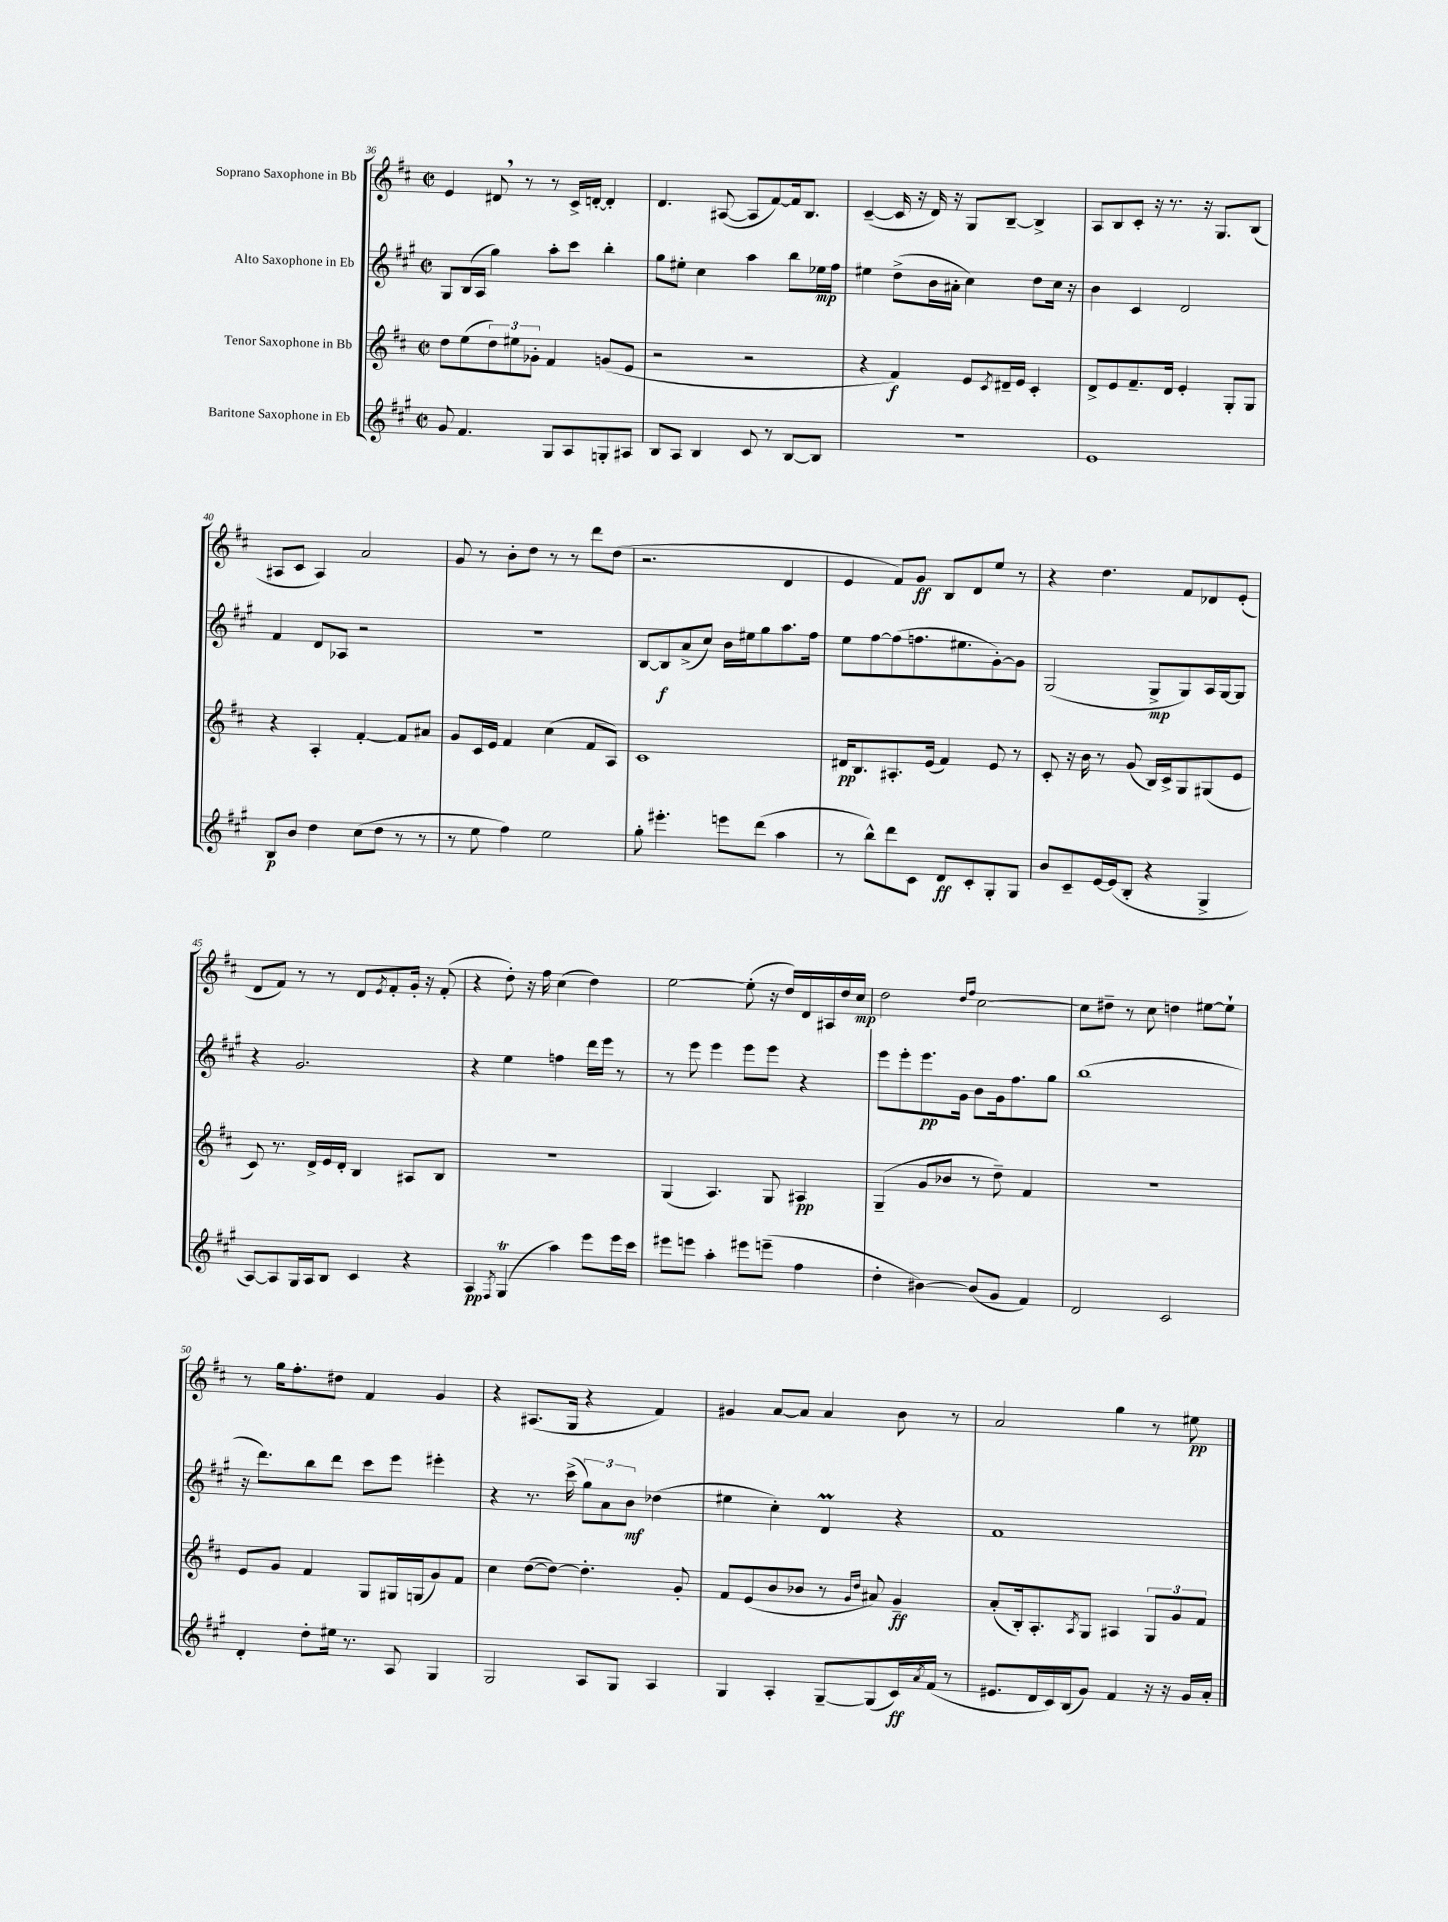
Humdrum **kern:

**kern	**dynam	**kern	**dynam	**kern	**dynam	**kern	**dynam
*part4	*part4	*part3	*part3	*part2	*part2	*part1	*part1
*staff4	*staff4	*staff3	*staff3	*staff2	*staff2	*staff1	*staff1
*I"Baritone Saxophone in Eb	*	*I"Tenor Saxophone in Bb	*	*I"Alto Saxophone in Eb	*	*I"Soprano Saxophone in Bb	*
*clefG2	*	*clefG2	*	*clefG2	*	*clefG2	*
*k[f#c#g#]	*	*k[f#c#]	*	*k[f#c#g#]	*	*k[f#c#]	*
*M2/2	*	*M2/2	*	*M2/2	*	*M2/2	*
*met(c|)	*	*met(c|)	*	*met(c|)	*	*met(c|)	*
=36	=36	=36	=36	=36	=36	=36	=36
8g#/	.	8dd\L	.	8G#/L	.	4e/	.
4.f#/	.	(8ee\	.	(16B/L	.	.	.
.	.	.	.	16A/JJ	.	.	.
.	.	12dd\)	.	4gg#\)	.	8d#X,/	.
.	.	12ee#X\	.	.	.	.	.
.	.	.	.	.	.	8r	.
.	.	12g-X'\J	.	.	.	.	.
8G#/L	.	4f#/	.	8aa'\L	.	8r	.
8A/	.	.	.	8ccc#\J	.	16c#^/LL	.
.	.	.	.	.	.	[16dn'/JJ	.
8Gn'/	.	(8gn/L	.	4bb'\	.	4d'/]	.
8A#X/J	.	8e/J	.	.	.	.	.
=37	=37	=37	=37	=37	=37	=37	=37
8B/L	.	2r	.	8gg#\L	.	4.d/	.
8A/J	.	.	.	8ee#X'\J	.	.	.
4B/	.	.	.	4cc#\	.	.	.
.	.	.	.	.	.	([8A#X/	.
8c#/	.	2r	.	4aa\	.	8A#/L]	.
8r	.	.	.	.	.	[8f#/)	.
[8B/L	.	.	.	8bb\L	.	16f#/k]	.
.	.	.	.	.	.	8.B/J	.
8B/J]	.	.	.	16ee-X\L	mp	.	.
.	.	.	.	16ff#\JJ	.	.	.
=38	=38	=38	=38	=38	=38	=38	=38
1r	.	4r	.	4ee#X\	.	([4c#~/	.
.	.	4f#/)	f	(8dd^\L	.	16c#/]	.
.	.	.	.	.	.	16r	.
.	.	.	.	16b\L	.	16d/)	.
.	.	.	.	16a#X'\JJ	.	16r	.
.	.	8e/L	.	4cc#\)	.	8G/L	.
.	.	8qc#/	.	.	.	.	.
.	.	16d#X~/L	.	.	.	[8B~/J	.
.	.	16e/JJ	.	.	.	.	.
.	.	4c#'/	.	8dd\L	.	4B^/]	.
.	.	.	.	16cc#\Jk	.	.	.
.	.	.	.	16r	.	.	.
=39	=39	=39	=39	=39	=39	=39	=39
1e	.	8d^/L	.	4b\	.	8A/L	.
.	.	8e/	.	.	.	8B/	.
.	.	8.f#~/	.	4c#/	.	8c#'/J	.
.	.	.	.	.	.	16r	.
.	.	16d/Jk	.	.	.	8.r	.
.	.	4e'/	.	2d/	.	.	.
.	.	.	.	.	.	16r	.
.	.	.	.	.	.	8.G/L	.
.	.	8G'/L	.	.	.	.	.
.	.	8G/J	.	.	.	(8B/J	.
!!LO:LB:g=z
=40	=40	=40	=40	=40	=40	=40	=40
8B/L	p	4r	.	4f#/	.	8A#X/L	.
8b/J	.	.	.	.	.	8c#/J	.
4dd\	.	4A'/	.	8d/L	.	4A#/)	.
.	.	.	.	8A-X/J	.	.	.
(8cc#\L	.	[4f#'/	.	2r	.	2a/	.
8dd\J	.	.	.	.	.	.	.
8r	.	8f#/L]	.	.	.	.	.
8r	.	8a#X/J	.	.	.	.	.
=41	=41	=41	=41	=41	=41	=41	=41
8r	.	8g/L	.	1r	.	8g/	.
8ee\	.	16c#/L	.	.	.	8r	.
.	.	16e/JJ	.	.	.	.	.
4ff#\)	.	4f#/	.	.	.	8b'\L	.
.	.	.	.	.	.	8dd\J	.
2ee\	.	(4cc#\	.	.	.	8r	.
.	.	.	.	.	.	8r	.
.	.	8f#/L	.	.	.	8ddd\L	.
.	.	8A/J)	.	.	.	(8dd\J	.
=42	=42	=42	=42	=42	=42	=42	=42
8gg#'\	.	1c#	.	[8B/L	.	2.r	.
4.eee#X'\	.	.	.	8B/]	f	.	.
.	.	.	.	(8a^/	.	.	.
.	.	.	.	8cc#/J)	.	.	.
8eeen\L	.	.	.	16b\LL	.	.	.
.	.	.	.	16ee#X\J	.	.	.
(8ddd\J	.	.	.	8gg#\	.	.	.
4aa\	.	.	.	8.aa\	.	4d/	.
.	.	.	.	16ff#\Jk	.	.	.
=43	=43	=43	=43	=43	=43	=43	=43
8r	.	16d#X/KL	pp	8ee\L	.	4e/	.
.	.	8.B/	.	.	.	.	.
8bb^^\L)	.	.	.	[8ff#\	.	.	.
8ddd\	.	8.A#X'/	.	(8ff#\]	.	8f#/L)	.
8c#\J	.	.	.	8.ffn\	.	8g/J	ff
.	.	(16e/Jk	.	.	.	.	.
8d/L	ff	4f#/)	.	.	.	8B/L	.
.	.	.	.	8.ee#X\	.	.	.
8c#'/	.	.	.	.	.	8d/	.
8G#'/	.	8e/	.	[8g#'\)	.	8ee/J	.
8G#/J	.	8r	.	8g#\J]	.	8r	.
=44	=44	=44	=44	=44	=44	=44	=44
8b/L	.	8c#'/	.	(2G#/	.	4r	.
8c#~/	.	16r	.	.	.	.	.
.	.	16b\	.	.	.	.	.
[16e/L	.	8r	.	.	.	4.dd\	.
(16e/J]	.	.	.	.	.	.	.
8B'/J	.	(8g/	.	.	.	.	.
4r	.	16B/LL)	.	8G#^/L	mp	.	.
.	.	16c#^/J	.	.	.	.	.
.	.	8G/	.	8G#/)	.	8f#/L	.
4G#^/	.	(8G#X/	.	16A/L	.	8d-X/	.
.	.	.	.	[16G#/J	.	.	.
.	.	8e/J	.	8G#/J]	.	(8e'/J	.
!!LO:LB:g=z
=45	=45	=45	=45	=45	=45	=45	=45
[8A/L)	.	8c#/)	.	4r	.	8d/L	.
8A/]	.	8.r	.	.	.	8f#/J)	.
16G#/L	.	.	.	2.g#/	.	8r	.
16A/J	.	16d^/LL	.	.	.	.	.
8B/J	.	16e/	.	.	.	8r	.
.	.	16d'/JJ	.	.	.	.	.
4c#/	.	4B/	.	.	.	8d/L	.
.	.	.	.	.	.	8qe/	.
.	.	.	.	.	.	8f#'/	.
4r	.	8A#X/L	.	.	.	16g'/Jk	.
.	.	.	.	.	.	16r	.
.	.	8B/J	.	.	.	(8f#'/	.
=46	=46	=46	=46	=46	=46	=46	=46
4A/	pp	1r	.	4r	.	4r	.
8qF#/	.	.	.	.	.	.	.
(4G#t/	.	.	.	4ee\	.	8dd'\)	.
.	.	.	.	.	.	16r	.
.	.	.	.	.	.	16ff#\	.
4aa\)	.	.	.	4ffn\	.	(4cc#\	.
8eee\L	.	.	.	16ddd\LL	.	4dd\)	.
.	.	.	.	16eee\JJ	.	.	.
16eee\L	.	.	.	8r	.	.	.
16ccc#\JJ	.	.	.	.	.	.	.
=47	=47	=47	=47	=47	=47	=47	=47
8eee#X\L	.	(4G/	.	8r	.	[2ee\	.
8eeen\J	.	.	.	8eee\	.	.	.
4aa'\	.	4.A/)	.	4eee\	.	.	.
8eee#X\L	.	.	.	8eee\L	.	(8ee'\]	.
(8eeen~\J	.	8G/	.	8eee\J	.	16r	.
.	.	.	.	.	.	16dd/LL)	.
4ff#\	.	4A#X/	pp	4r	.	16d/	.
.	.	.	.	.	.	16A#X/	.
.	.	.	.	.	.	16dd/	.
.	.	.	.	.	.	16cc#/JJ	mp
=48	=48	=48	=48	=48	=48	=48	=48
4dd'\	.	(4G~/	.	8eee\L	.	2dd\	.
.	.	.	.	8eee'\	.	.	.
[4b#X\)	.	8g/L	.	8.eee\	pp	.	.
.	.	8b-X/J	.	.	.	.	.
.	.	.	.	16g#\Jk	.	.	.
.	.	.	.	.	.	16qqdd/LL	.
.	.	.	.	.	.	16qqff#/JJ	.
(8b#/L]	.	8r	.	8b\L	.	[2cc#\	.
8g#/J	.	8dd~\)	.	16g#\k	.	.	.
.	.	.	.	8.ff#\	.	.	.
4f#/)	.	4f#/	.	.	.	.	.
.	.	.	.	8gg#\J	.	.	.
=49	=49	=49	=49	=49	=49	=49	=49
2d/	.	1r	.	(1bb	.	8cc#\L]	.
.	.	.	.	.	.	8dd#X~\J	.
.	.	.	.	.	.	8r	.
.	.	.	.	.	.	8cc#\	.
2c#/	.	.	.	.	.	4ddn\	.
.	.	.	.	.	.	[8ee#X\L	.
.	.	.	.	.	.	8ee#`\J]	.
!!LO:LB:g=z
=50	=50	=50	=50	=50	=50	=50	=50
4d'/	.	8e/L	.	16r	.	8r	.
.	.	.	.	8.ddd\L)	.	.	.
.	.	8g/J	.	.	.	16gg\KL	.
.	.	.	.	.	.	8.ff#'\	.
8dd'\L	.	4f#/	.	8bb\	.	.	.
16ee#X\Jk	.	.	.	8ddd\J	.	8dd#X\J	.
8.r	.	.	.	.	.	.	.
.	.	8G/L	.	8ccc#\L	.	4f#/	.
8A/	.	16G#X/L	.	8eee\J	.	.	.
.	.	(16Gn/J	.	.	.	.	.
4G#/	.	8g/)	.	4eee#X'\	.	4g/	.
.	.	8f#/J	.	.	.	.	.
=51	=51	=51	=51	=51	=51	=51	=51
2G#/	.	4cc#\	.	4r	.	4r	.
.	.	([8dd\L	.	8.r	.	(8.A#X/L	.
.	.	8dd\J_)	.	.	.	.	.
.	.	.	.	(16ccc#^\	.	16G/Jk	.
8A/L	.	4.dd'\]	.	12gg#\L)	.	4r	.
.	.	.	.	12a\	.	.	.
8G#/J	.	.	.	.	.	.	.
.	.	.	.	12b\J	mf	.	.
4A/	.	.	.	(4dd-X\	.	4f#/)	.
.	.	8g'/	.	.	.	.	.
=52	=52	=52	=52	=52	=52	=52	=52
4G#/	.	8f#/L	.	4ee#X\	.	4g#X/	.
.	.	(8e/	.	.	.	.	.
4A'/	.	8b/	.	4cc#'\)	.	[8a/L	.
.	.	8b-X/J	.	.	.	8a/J]	.
[8G#~/L	.	8r	.	4dM/	.	4a/	.
.	.	16qqg/LL	.	.	.	.	.
.	.	16qqdd/JJ	.	.	.	.	.
(8G#/]	.	8a#X/)	.	.	.	.	.
16c#/L)	ff	4g~/	ff	4r	.	8b\	.
8qa/	.	.	.	.	.	.	.
(16f#/JJ	.	.	.	.	.	.	.
8r	.	.	.	.	.	8r	.
=53	=53	=53	=53	=53	=53	=53	=53
8.e#X/L	.	(8a'/L	.	1f#	.	2a/	.
.	.	16B'/k)	.	.	.	.	.
16d/L	.	8.A'/	.	.	.	.	.
16c#/)	.	.	.	.	.	.	.
(16B/J	.	.	.	.	.	.	.
.	.	8qA/	.	.	.	.	.
8g#/J)	.	8G/J	.	.	.	.	.
4f#/	.	4A#X/	.	.	.	4gg\	.
16r	.	12G/L	.	.	.	8r	.
16r	.	.	.	.	.	.	.
.	.	12g/	.	.	.	.	.
16g#/LL	.	.	.	.	.	8ee#X\	pp
.	.	12f#/J	.	.	.	.	.
16a'/JJ	.	.	.	.	.	.	.
==	==	==	==	==	==	==	==
*-	*-	*-	*-	*-	*-	*-	*-
